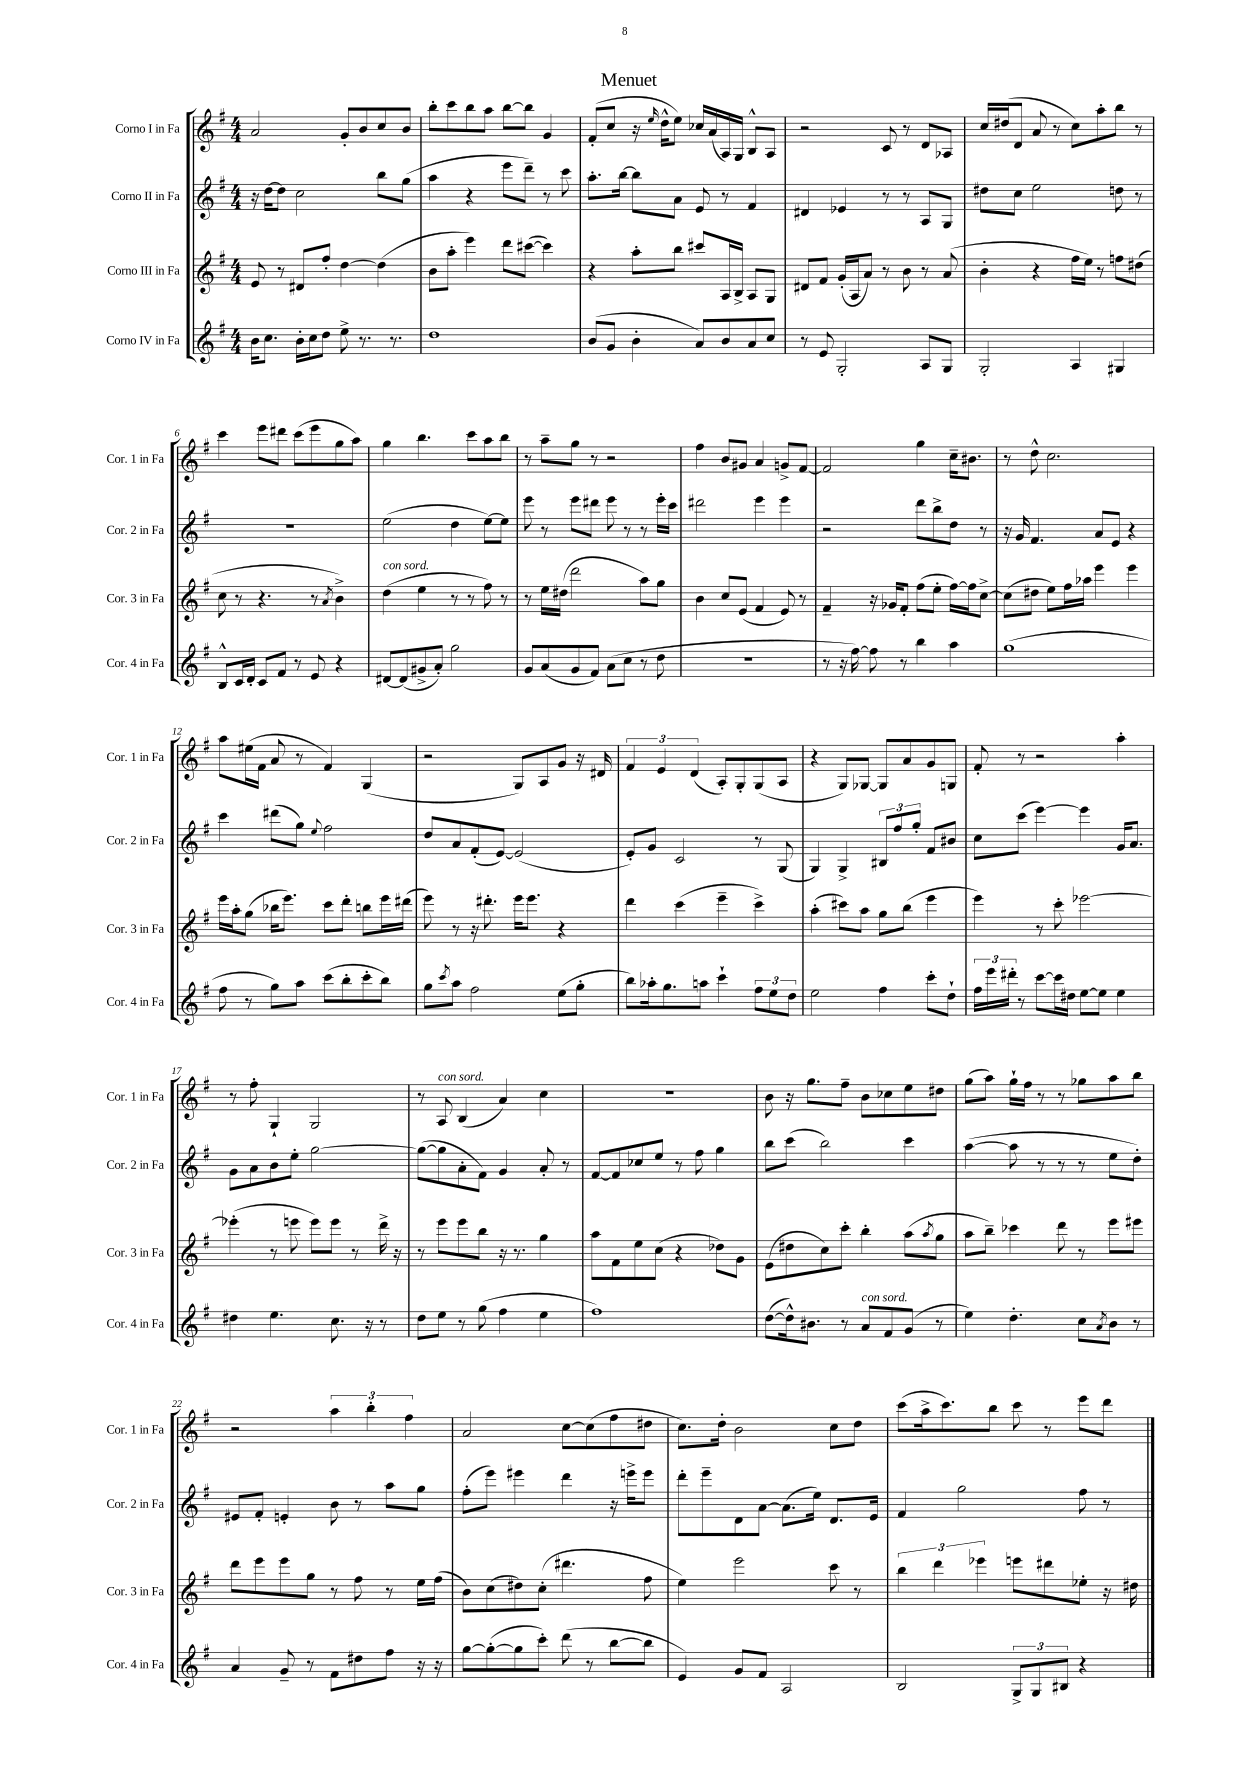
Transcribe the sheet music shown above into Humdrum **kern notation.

**kern	**kern	**kern	**kern
*staff4	*staff3	*staff2	*staff1
*clefG2	*clefG2	*clefG2	*clefG2
*k[f#]	*k[f#]	*k[f#]	*k[f#]
*M4/4	*M4/4	*M4/4	*M4/4
16b	8e	16r	2a
8.cc	.	[16dd	.
.	8r	8dd]	.
16b'	8d#	2cc	.
16cc	.	.	.
8dd	8ff#'	.	.
8ee^	[4dd	.	8g'
8.r	.	.	8b
.	(4dd]	8bb	8cc
8.r	.	.	.
.	.	(8gg	8b
=	=	=	=
1dd	8b	4aa	8bb'
.	8aa'	.	8ccc
.	4eee)	4r	8bb
.	.	.	8aa
.	8ddd	8eee	[8bb
.	([8ccc#	8ddd~)	8bb]
.	4ccc#])	8r	4g
.	.	8ccc	.
=	=	=	=
(8b	4r	8.aa'	(8f#'
8g	.	.	8cc
.	.	[16bb	.
4b'	8aa'	8bb]	16r
.	.	.	16qqee
.	.	.	16dd^^
.	8bb	8a	8ee)
8a)	8ccc#	8e	16cc-
.	.	.	(16a
8b	16A	8r	16A)
.	16B^	.	16G
8a	8A	4f#	8B^^
8cc	8G	.	8A
=	=	=	=
8r	8d#	4d#	2r
8e	8f#	.	.
2G'	(16g'	4e-	.
.	16A	.	.
.	8a)	.	.
.	8r	8r	8c
.	8b	8r	8r
8A	8r	8A	8d
8G	(8a	8G	8A-
=	=	=	=
2G'	4b'	8dd#	16cc
.	.	.	(16dd#
.	.	8cc	8d
.	4r	2ee	8a
.	.	.	8r
4A	16ff#	.	8cc)
.	16ee)	.	.
.	8r	.	8aa'
4G#	8ff	8dd	8bb
.	(8dd#	8r	8r
=	=	=	=
8B^^	8cc	1r	4ccc
16c	8r	.	.
16d'	.	.	.
8c	4.r	.	8eee
8f#	.	.	8ddd#
8r	.	.	(8ccc
8e	8r	.	8eee
.	8qa	.	.
4r	4b^)	.	8gg
.	.	.	8aa)
=	=	=	=
[8d#	(4dd	(2ee	4gg
(8d#]	.	.	.
8g#^	4ee	.	4.bb
8a')	.	.	.
2gg	8r	4dd	.
.	8r	.	8ccc
.	8ff#)	[8ee)	8aa
.	8r	8ee]	8bb
=	=	=	=
8g	8r	8eee	8r
(8a	16ee	8r	8aa~
.	(16dd#	.	.
8g	2ddd	8eee	8gg
8f#)	.	8ddd#	8r
(8a	.	8eee	2r
8cc	.	8r	.
8r	8aa)	8r	.
8dd	8gg	16eee'	.
.	.	16ccc	.
=	=	=	=
1r	4b	2ddd#	4ff#
.	8cc	.	8b
.	(8e	.	8g#
.	4f#	4eee	4a
.	8e)	4eee	8g^
.	8r	.	[8f#
=	=	=	=
8r	4f#~	2r	2f#]
16r	.	.	.
[16ff#)	.	.	.
8ff#]	16r	.	.
.	16g-	.	.
8r	8f#'	.	.
4bb	(8ff#	8ddd	4gg
.	8ee'	8bb^	.
4aa	[16ff#)	8dd	16cc~
.	16ff#]	.	8.b#
.	[8cc^	8r	.
=	=	=	=
(1gg	(8cc]	16r	8r
.	.	16g	.
.	8dd#	4.f#	8dd^^
.	8ee)	.	2.cc
.	16ff#	.	.
.	16aa-	.	.
.	4eee	8a	.
.	.	8e	.
.	4eee	4r	.
=	=	=	=
8ff#	16eee	4ccc	8aa
.	16aa'	.	.
8r	(8gg	.	(16ee#
.	.	.	16f#
8gg)	16bb-	(8ddd#	8a
.	8.eee)	.	.
8aa	.	8gg)	8r
.	.	8qqee	.
(8ccc	8ccc	2ff#	4f#)
8bb'	8ddd'	.	.
8ccc'	8bb	.	(4G
8bb)	16eee	.	.
.	(16ddd#	.	.
=	=	=	=
8gg	8eee)	8dd	2r
8qccc	.	.	.
8aa	8r	8a	.
2ff#	16r	(8f#'	.
.	8.ddd#'	.	.
.	.	[8e)	.
.	16eee	(2e]	8G)
.	8.eee	.	.
.	.	.	8A
(8ee	4r	.	8g
8gg'	.	.	16r
.	.	.	16d#
=	=	=	=
8bb)	4ddd	8e')	6f#
16aa-'	.	8g	.
.	.	.	6e
8.gg	.	.	.
.	(4ccc	2c	.
.	.	.	(6d
8aa	.	.	.
4ccc`	4eee~	.	8A')
.	.	.	8G'
12ff#	4ccc^)	8r	(8G
12ee	.	.	.
.	.	(8G	8A
12dd	.	.	.
=	=	=	=
2ee	(4aa'	4G)	4r
.	8ccc#)	4G^	8G)
.	8aa	.	[8G-
4ff#	8gg	12B#	8G-]
.	.	12ff#	.
.	(8bb	.	8a
.	.	12gg'	.
8ccc'	4eee	8f#	8g
8dd`	.	8b#	8G
=	=	=	=
24ff#	4eee)	8cc	8f#'
24eee	.	.	.
24ddd#'	.	.	.
8r	.	(8ccc	8r
[8ccc	8r	[4eee)	2r
16ccc]	8ccc'	.	.
16dd#	.	.	.
[8ee	[2eee-	4eee]	.
8ee]	.	.	.
4ee	.	16g	4aa'
.	.	8.a	.
=	=	=	=
4dd#	(4eee-']	8g	8r
.	.	8a	8ff#'
4.ee	8r	8b	4G`
.	8eee	8ee'	.
.	8eee)	[2gg	2G
8.cc	8eee	.	.
.	8r	.	.
16r	.	.	.
8r	16ddd^	.	.
.	16r	.	.
=	=	=	=
8dd	8r	(8gg_	8r
8ee	8eee	8gg]	8A
8r	8eee	8a'	(4B
(8gg	8bb	8f#)	.
4ff#	16r	4g	4a)
.	8.r	.	.
4ee	4gg	8a'	4cc
.	.	8r	.
=	=	=	=
1ff#)	8aa	[8f#	1r
.	8f#	8f#]	.
.	8ee	8cc-	.
.	(8cc	8ee	.
.	4r	8r	.
.	.	8ff#	.
.	8dd-)	4gg	.
.	8g	.	.
=	=	=	=
([8dd	(8e	8bb	8b
16dd^^])	8dd#	(8ccc	16r
8.b#	.	.	8.gg
.	8cc)	2bb)	.
8r	8ccc'	.	8ff#~
8a	4bb'	.	8b
8f#	.	.	8cc-
(8g	(8aa	4ccc	8ee
.	8qaa	.	.
8r	8gg	.	8dd#
=	=	=	=
4ee)	8aa	([4aa	(8gg
.	8bb~)	.	8aa)
4.dd'	4ccc-	8aa]	16gg`
.	.	.	16ff#
.	.	8r	8r
.	8ddd	8r	8r
8cc	8r	8r	8gg-
8qa	.	.	.
8b	8eee	8ee	8aa
8r	8eee#	8dd')	8bb
=	=	=	=
4a	8ddd	8e#	2r
.	8eee	8f#'	.
8g~	8eee	4e'	.
8r	8gg	.	.
8f#	8r	8b	6aa
8dd#	8ff#	8r	.
.	.	.	6bb'
8ff#	8r	8aa	.
.	.	.	6ff#
16r	16ee	8gg	.
16r	(16ff#	.	.
=	=	=	=
[8gg	8b)	(8ff#'	2a
(8gg'_	(8cc	8eee)	.
8gg]	8dd#)	4eee#	.
8ccc')	(8cc'	.	.
(8ddd	4.ddd#	4ddd	[8cc
8r	.	.	(8cc]
[8bb	.	16r	8ff#
.	.	16eee^	.
8bb]	8ff#	8eee	8dd#
=	=	=	=
4e)	4ee)	8ddd'	8.cc)
.	.	8eee~	.
.	.	.	16dd'
8g	2eee	8d	2b
8f#	.	[8a	.
2A	.	(8.a]	.
.	.	16ee)	.
.	8ccc	8.d	8cc
.	8r	.	8dd
.	.	16e	.
=	=	=	=
2B	6bb	4f#	(8ccc
.	.	.	16aa^
.	6ddd	.	.
.	.	.	8.ccc)
.	.	2gg	.
.	6eee-	.	.
.	.	.	8bb
12G^	8eee	.	8ccc
12G	.	.	.
.	8ddd#	.	8r
12B#	.	.	.
4r	8ee-'	8ff#	8eee
.	16r	8r	8ddd
.	16dd#	.	.
==	==	==	==
*-	*-	*-	*-
